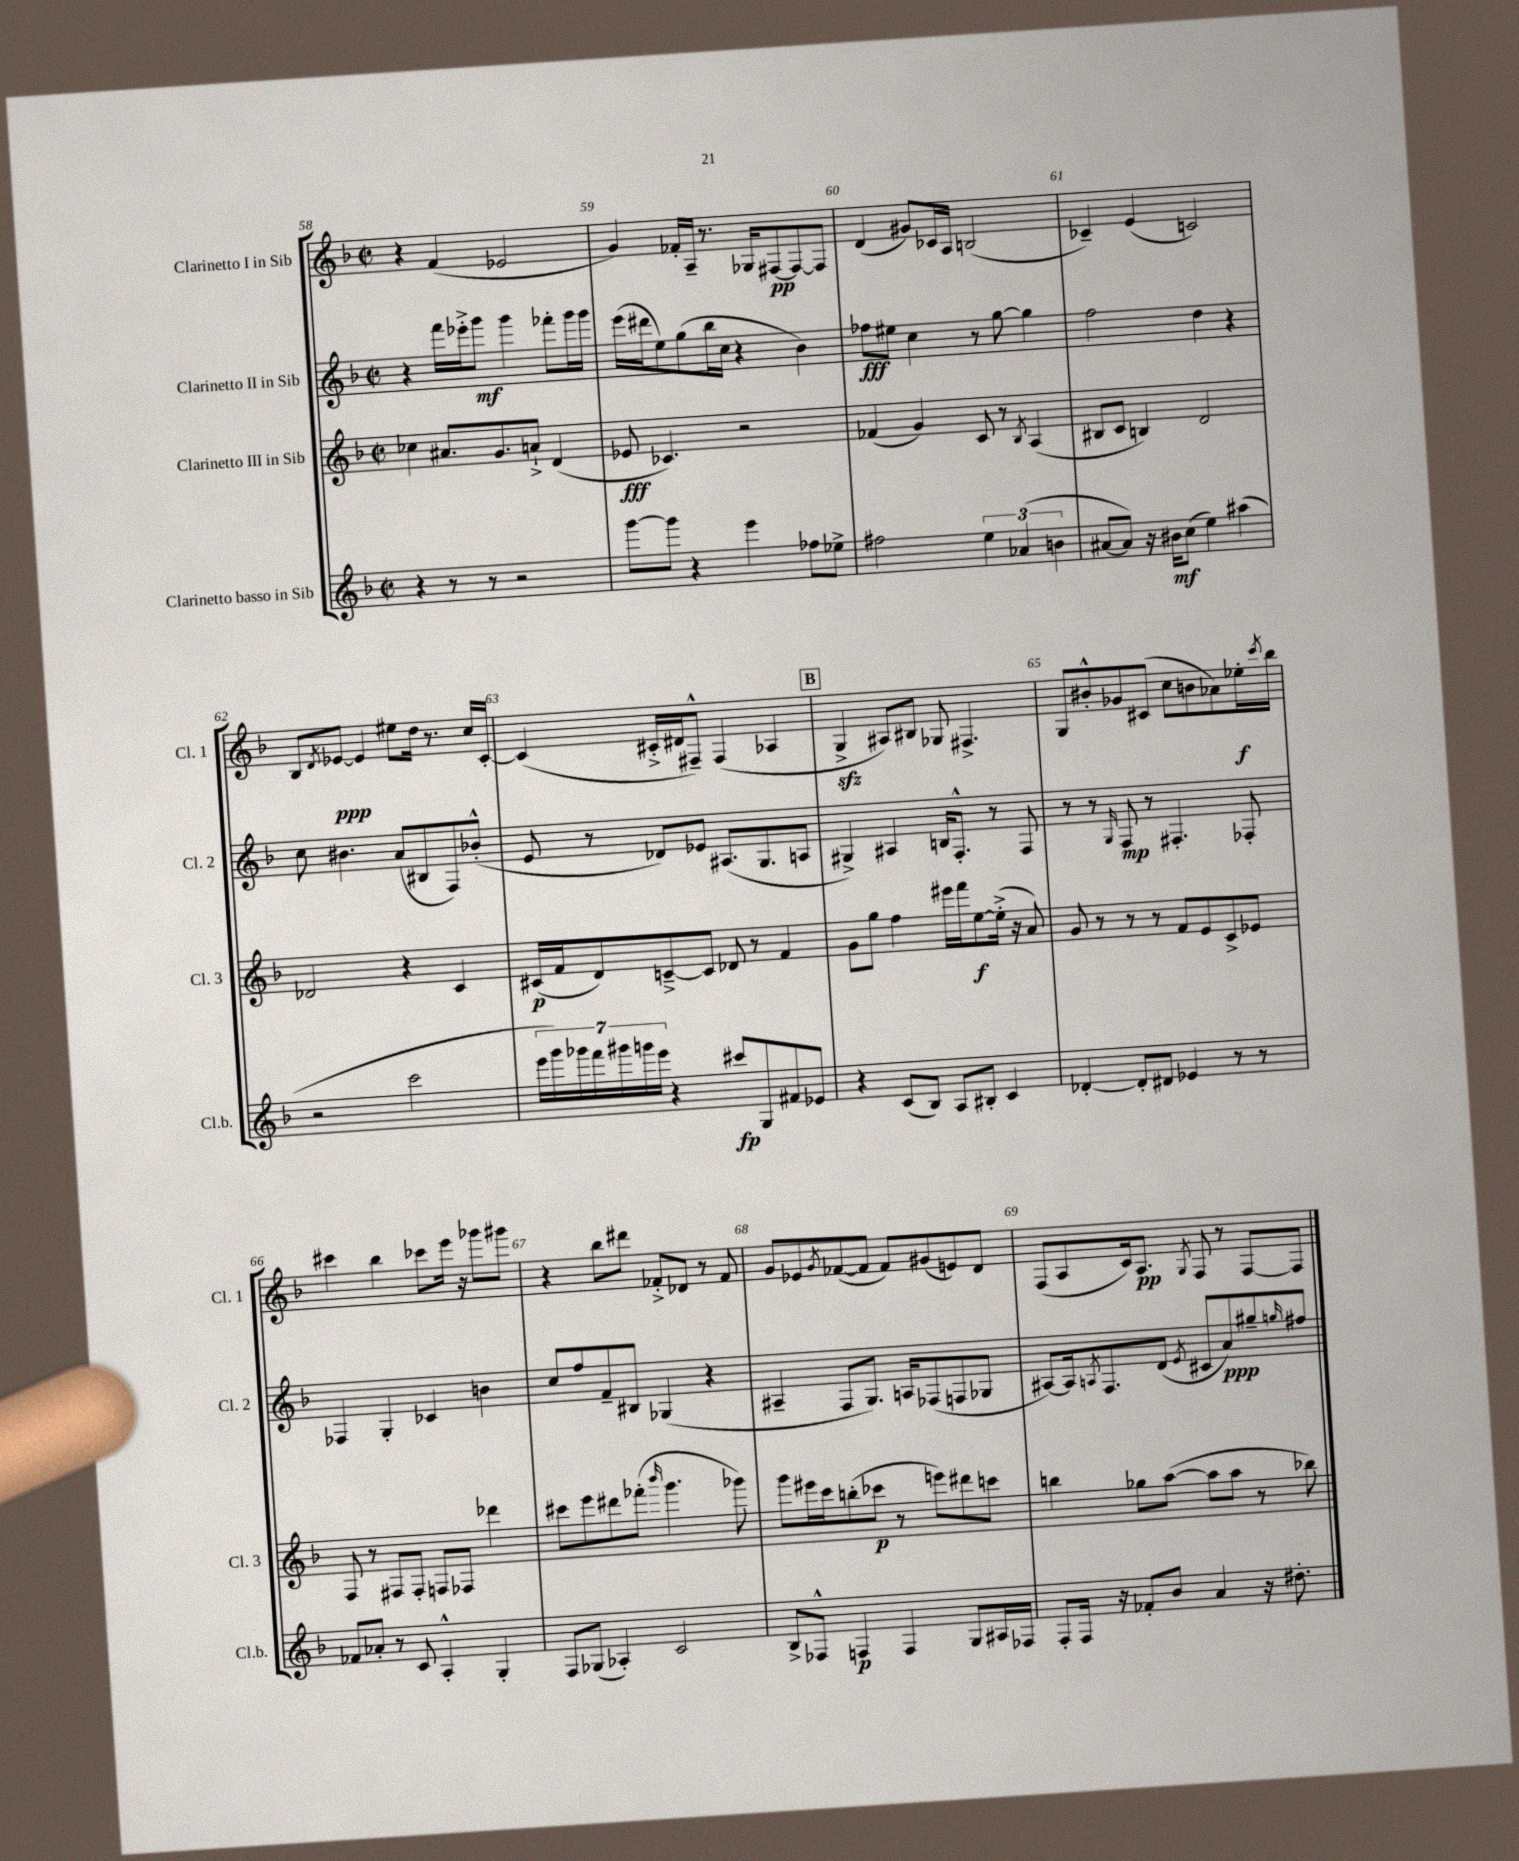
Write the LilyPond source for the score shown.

<<
\new StaffGroup <<
\new Staff = "s0" \with { instrumentName = "Clarinetto I in Sib" shortInstrumentName = "Cl. 1" } {
    \clef treble \key f \major \defaultTimeSignature \time 2/2
    r4 f'4( ees'2 |
    g'4) fes'16-. a16-- r8. ges16 fis8~\pp fis8~ fis8 |
    d'4( gis'8) ces'16 a16 b2( |
    ces'4--) e'4( c'2) |
    bes8 \acciaccatura { d'8 } ees'8~\ppp ees'4 eis''8 d''16 r8. c''16 c'16~-. |
    c'4( cis'16-.-> dis'16 fis8---^) fis4( aes4 |
    \mark \markup { \box "B" } g4->\sfz ais8) bis8 ges8 fis4.-> |
    g8 bis'8-.-^ ges'8 cis'8( c''8 b'8 aes'8) ees''16-.\f \acciaccatura { c'''8 } bes''16 |
    cis'''4 bes''4 ces'''8 e'''16 r16 ges'''8 gis'''8 |
    r4 bes''8 dis'''8 fes'8-.-> des'8 r8 fes'8 |
    g'8 ees'8 \acciaccatura { g'8 } fes'8~( fes'8 fes'8) gis'8( e'8) d'8 |
    f8( a8 c'16) a8.\pp \acciaccatura { g8 } f8 r8 f8~ f8 \bar "|." |
}
\new Staff = "s1" \with { instrumentName = "Clarinetto II in Sib" shortInstrumentName = "Cl. 2" } {
    \clef treble \key f \major \defaultTimeSignature \time 2/2
    r4 f'''16 ees'''16-.-> g'''8\mf g'''4 fes'''8-. g'''16 g'''16 |
    e'''16( dis'''16 e''8) g''8( bes''16 c''16 r4 bes'4) |
    fes''8\fff eis''8 c''4 r8 g''8~ g''4 |
    f''2 d''4 r4 |
    c''8 bis'4. a'8( bis8 f8) bes'8-.-^( |
    e'8 r8 des'8) ees'8 ais8.( g8. a8 |
    \mark \markup { \box "B" } gis4->) ais4 b16 f8.-.-^ r8 f8 |
    r8 r8 \grace { g16 } f8\mp r8 fis4.-. fes8-. |
    fes4 g4-. ces'4 b'4 |
    c''8 f''8 f'8-- bis8 ges4( r4 |
    ais4-- f8 g8.) a16 fes8( f8 ges8 |
    ais8~) ais16 \acciaccatura { a8 } f8. d'8( \acciaccatura { e'8 } cis'8 a'8\ppp) gis''8-- \grace { g''16 } fis''8 \bar "|." |
}
\new Staff = "s2" \with { instrumentName = "Clarinetto III in Sib" shortInstrumentName = "Cl. 3" } {
    \clef treble \key f \major \defaultTimeSignature \time 2/2
    ces''4 ais'8. g'8. a'8-!-> d'4( |
    ees'8\fff ces'4.) r2 |
    fes'4( g'4) c'8 r8 \acciaccatura { bes8 } a4( |
    bis8 c'8 b4) d'2 |
    des'2 r4 c'4 |
    cis'16\p( f'16 d'8) c'8~---> c'8 des'8 r8 f'4 |
    \mark \markup { \box "B" } g'8 g''8 f''4 eis'''16 f'''16 e''8~\f e''16-.->( r16 a'8) |
    g'8 r8 r8 r8 f'8 e'8 c'8-> ees'8 |
    f8 r8 fis8 fis8-. f8 fes8 des'''4 |
    cis'''8 e'''8 dis'''8 fes'''8-.( \grace { bes'''16 } g'''4. ges'''8) |
    g'''8 eis'''16 c'''16 b''8-.( ces'''8\p r8 e'''8) dis'''8 c'''8 |
    b''4 ges''8 a''8~( a''8 a''8 r8 bes''8) \bar "|." |
}
\new Staff = "s3" \with { instrumentName = "Clarinetto basso in Sib" shortInstrumentName = "Cl.b." } {
    \clef treble \key f \major \defaultTimeSignature \time 2/2
    r4 r8 r8 r2 |
    g'''8~ g'''8 r4 e'''4 fes''8 ees''8-> |
    fis''2 \tuplet 3/2 { e''4 aes'4( b'4 } |
    ais'8~ ais'8) r16 bis'16\mf c''8( e''4) ais''4( |
    r2 c'''2 |
    \tuplet 7/4 { e'''16 g'''16) ges'''16 f'''16 gis'''16 g'''16 e'''16 } r4 cis'''8\fp g8 fis'8 ees'8 |
    \mark \markup { \box "B" } r4 c'8( bes8) a8 bis8-. c'4 |
    des'4~-. des'8-. dis'8 ees'4 r8 r8 |
    fes'8 aes'8-. r8 c'8 a4-.-^ g4-. |
    f8 ges8( aes4-.) c'2 |
    bes8-> fes8-^ f4\p f4 g8 ais16 fes16 |
    f8-. f16 r16 fes'8-. bes'8 a'4 r16 dis''8.-. \bar "|." |
}
>>
>>
\layout { \context { \Score currentBarNumber = #58 \override BarNumber.break-visibility = ##(#f #t #t) barNumberVisibility = #all-bar-numbers-visible } }
